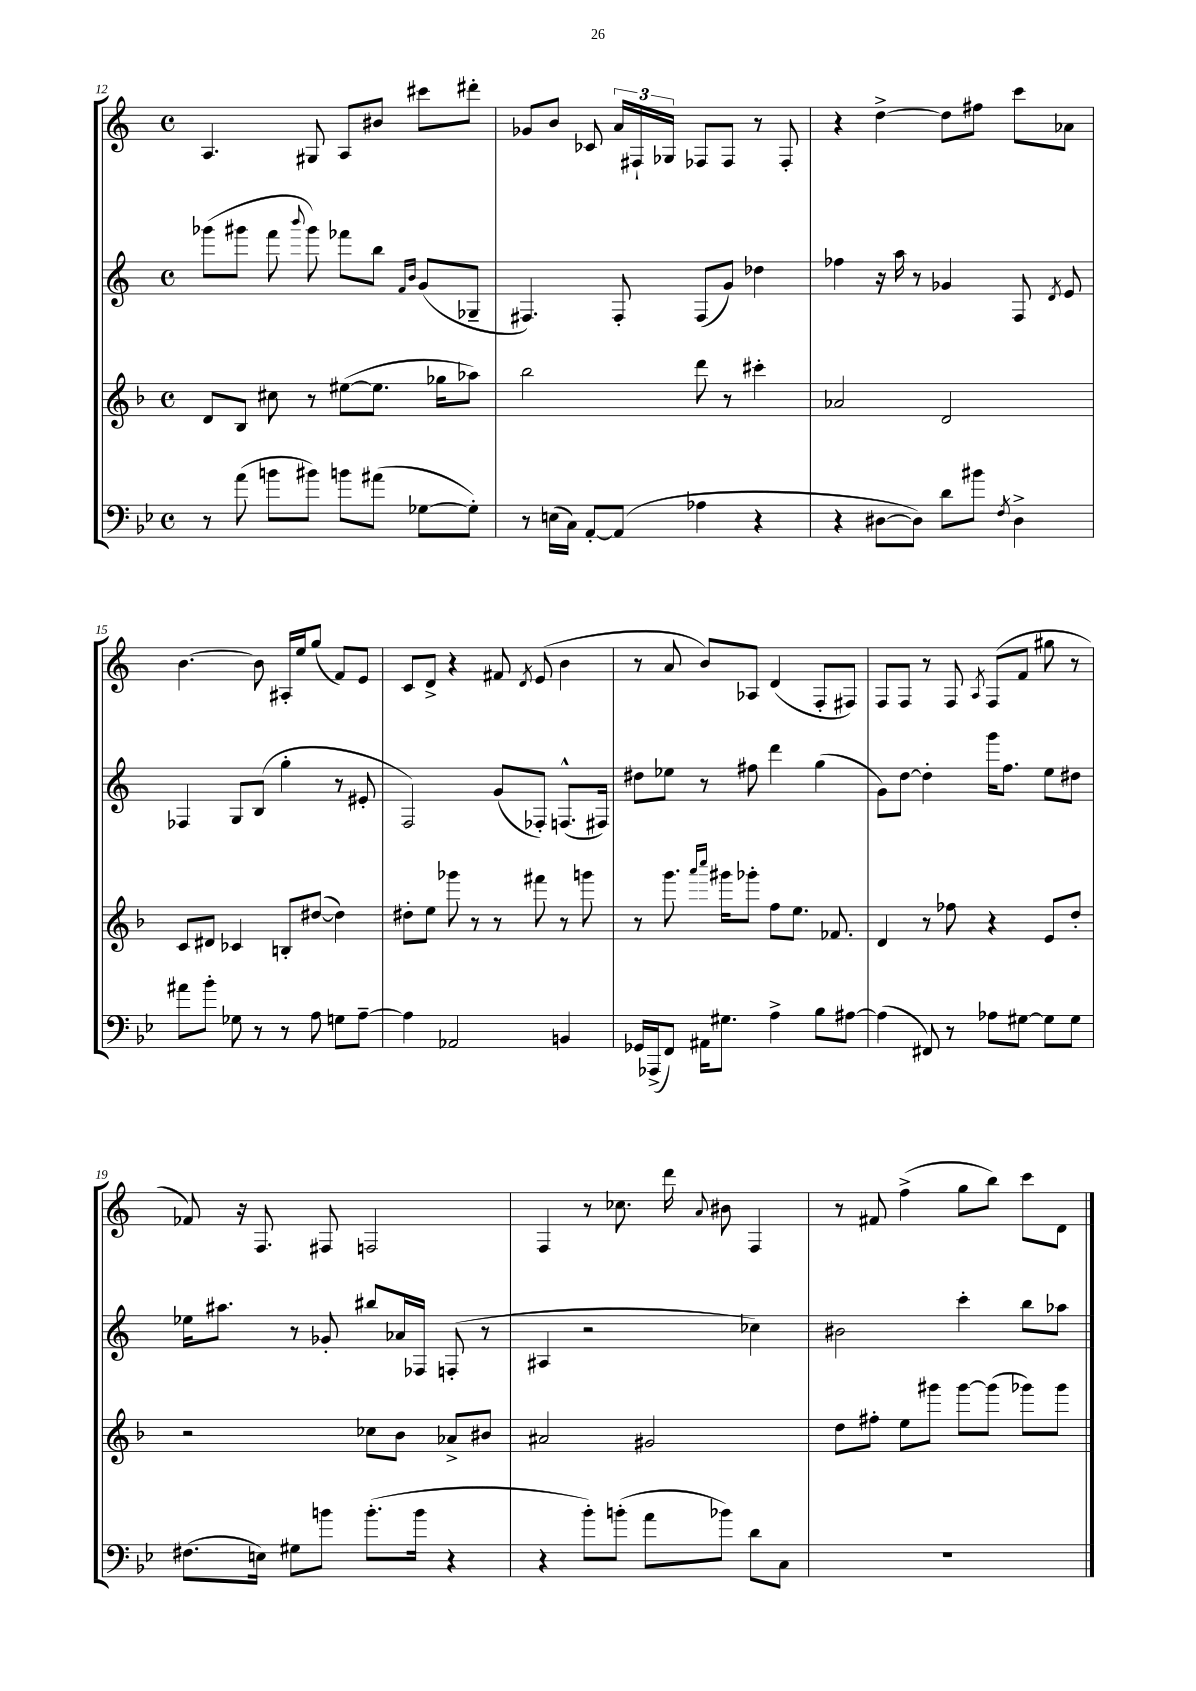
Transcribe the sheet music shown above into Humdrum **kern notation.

**kern	**kern	**kern	**kern
*part4	*part3	*part2	*part1
*staff4	*staff3	*staff2	*staff1
*clefF4	*clefG2	*clefG2	*clefG2
*k[b-e-]	*k[b-]	*k[]	*k[]
*M4/4	*M4/4	*M4/4	*M4/4
*met(c)	*met(c)	*met(c)	*met(c)
=12	=12	=12	=12
8r	8d/L	(8ggg-X\L	4.A/
(8a\	8B-/J	8ggg#X\J	.
8bn\L	8cc#X\	8fff\	.
.	.	8qqbbb/	.
8b#X\J)	8r	8ggg#\)	8G#X/
8bn\L	([8ee#X\L	8fff-X\L	8A/L
(8a#X\J	8.ee#\J]	8bb\J	8b#X/J
.	.	16qqf/LL	.
.	.	16qqb/JJ	.
[8G-X\L	.	(8g/L	8ccc#X\L
.	16gg-X\KL	.	.
8G-'\J])	8aa-X\J)	8G-X~/J	8ddd#X'\J
=13	=13	=13	=13
8r	2bb-\	4.F#X/)	8g-X/L
(16En\LL	.	.	8b/J
16C\JJ)	.	.	.
[8AA'/L	.	.	8c-X/
(8AA/J]	.	8F#'/	24a/LL
.	.	.	24F#X`/
.	.	.	24G-X/JJ
4A-X\	8ddd\	(8F#/L	8F-X/L
.	8r	8g/J)	8F-/J
4r	4ccc#X'\	4dd-X\	8r
.	.	.	8F-'/
=14	=14	=14	=14
4r	2a-X/	4ff-X\	4r
[8D#X\L	.	16r	[4dd^\
.	.	16aa\	.
8D#\J])	.	8r	.
8d\L	2d/	4g-X/	8dd\L]
8b#X\J	.	.	8ff#X\J
8qF/	.	.	.
4D#^\	.	8F/	8ccc\L
.	.	8qd/	.
.	.	8e/	8a-X\J
!!LO:LB:g=z
=15	=15	=15	=15
8a#X\L	8c/L	4F-X/	[4.b\
8b-'\J	8d#X/J	.	.
8G-X\	4c-X/	8G/L	.
8r	.	(8B/J	8b\]
8r	8Bn'/L	4gg'\	16A#X'/LL
.	.	.	16ee/J
8A\	([8dd#X/J	.	(8gg/J
8Gn\L	4dd#\])	8r	8f/L)
[8A~\J	.	8e#X'/	8e/J
=16	=16	=16	=16
4A\]	8dd#X'\L	2F/)	8c/L
.	8ee\J	.	8d^/J
2AA-X/	8ggg-X\	.	4r
.	8r	.	.
.	8r	(8g/L	8f#X/
.	.	.	8qd/
.	8fff#X\	8F-X'/J)	(8e/
4BBn/	8r	(8.Fn^^/L	4b\
.	8gggn\	.	.
.	.	16F#X/Jk)	.
=17	=17	=17	=17
16GG-X/LL	8r	8dd#X\L	8r
(16AAA-X^/J	.	.	.
8FF/J)	8.ggg\	8ee-X\J	8a/
16AA#X\KL	.	8r	8b/L)
.	16qqaaa/LL	.	.
.	16qqcccc/JJ	.	.
8.G#X\J	16ggg#X\KL	.	.
.	8ggg-X'\J	8ff#X\	8A-X/J
4A^\	8ff\L	4ddd\	(4d/
.	8.ee\J	.	.
8B-\L	.	(4gg\	8F'/L
.	8.f-X/	.	.
[8A#X\J	.	.	8F#X/J)
=18	=18	=18	=18
(4A#\]	4d/	8g\L)	8F/L
.	.	[8dd\J	8F/J
8FF#X/)	8r	4dd'\]	8r
8r	8ff-X\	.	8F/
.	.	.	8qA/
8A-X\L	4r	16ggg\KL	(8F/L
.	.	8.ff\J	.
[8G#X\J	.	.	8f/J
8G#\L]	8e/L	8ee\L	8gg#X\
8G#\J	8dd'/J	8dd#X\J	8r
!!LO:LB:g=z
=19	=19	=19	=19
(8.F#X\L	2r	16ee-X\KL	8f-X/)
.	.	8.aa#X\J	.
.	.	.	16r
16En\Jk)	.	.	8.F/
8G#X\L	.	8r	.
8bn\J	.	8g-X'/	8F#X/
(8.b'\L	8cc-X\L	8bb#X/L	2Fn/
.	8b-\J	16a-X/L	.
16b\Jk	.	16F-X/JJ	.
4r	8a-X^/L	(8Fn'/	.
.	8b#X/J	8r	.
=20	=20	=20	=20
4r	2a#X/	4A#X/	4F/
8b-'\L)	.	2r	8r
(8bn'\J	.	.	8.cc-X\
8a\L	2g#X/	.	.
.	.	.	16ddd\
.	.	.	8qqa/
8b-X\J)	.	.	8b#X\
8d\L	.	4cc-X\)	4F/
8C\J	.	.	.
=21	=21	=21	=21
1r	8dd\L	2b#X\	8r
.	8ff#X'\J	.	8f#X/
.	8ee\L	.	(4ff^\
.	8ggg#X\J	.	.
.	[8ggg#\L	4ccc'\	8gg\L
.	(8ggg#\J]	.	8bb\J)
.	8ggg-X\L)	8bb\L	8ccc\L
.	8ggg-\J	8aa-X\J	8d\J
==	==	==	==
*-	*-	*-	*-
